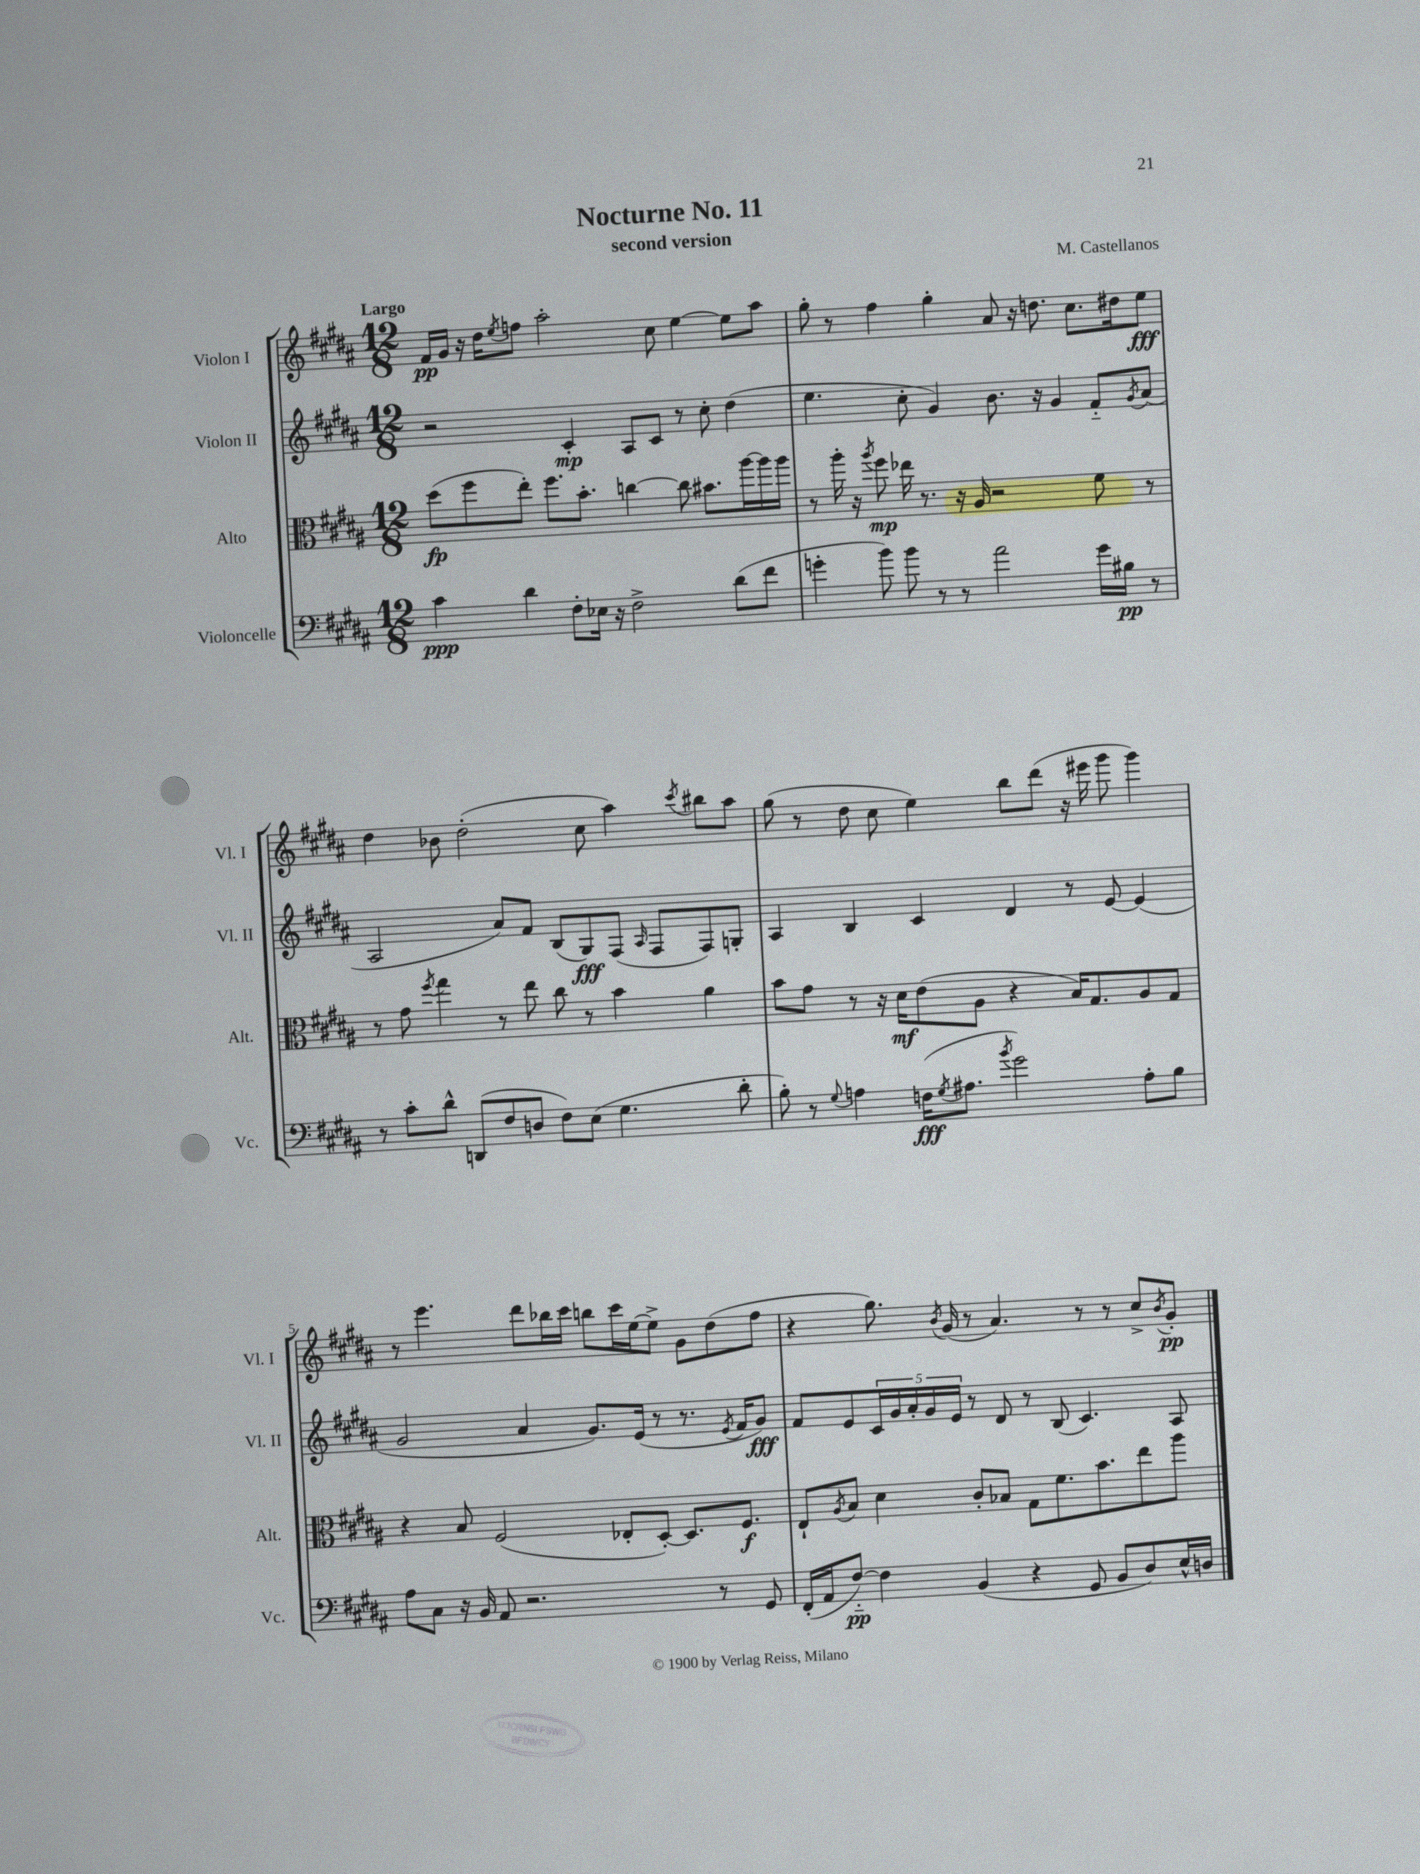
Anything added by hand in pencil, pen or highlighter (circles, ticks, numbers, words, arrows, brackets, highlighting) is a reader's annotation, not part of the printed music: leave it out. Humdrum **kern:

**kern	**dynam	**kern	**dynam	**kern	**dynam	**kern	**dynam
*part4	*part4	*part3	*part3	*part2	*part2	*part1	*part1
*staff4	*staff4	*staff3	*staff3	*staff2	*staff2	*staff1	*staff1
*I"Violoncelle	*	*I"Alto	*	*I"Violon II	*	*I"Violon I	*
*I'Vc.	*	*I'Alt.	*	*I'Vl. II	*	*I'Vl. I	*
*clefF4	*	*clefC3	*	*clefG2	*	*clefG2	*
*k[f#c#g#d#a#]	*	*k[f#c#g#d#a#]	*	*k[f#c#g#d#a#]	*	*k[f#c#g#d#a#]	*
*M12/8	*	*M12/8	*	*M12/8	*	*M12/8	*
=1	=1	=1	=1	=1	=1	=1	=1
!	!	!	!	!	!	!LO:TX:a:B:t=Largo	!
4c#\	ppp	(8dd#\L	fp	2r	.	16f#/LL	pp
.	.	.	.	.	.	16g#/JJ	.
.	.	8ff#\	.	.	.	16r	.
.	.	.	.	.	.	16dd#\KL	.
.	.	.	.	.	.	8qee/	.
4d#\	.	8ee'\J)	.	.	.	8ffn\J	.
.	.	8.ff#\L	.	.	.	2aa#'\	.
8F#'\L	.	.	.	4c#'/	mp	.	.
.	.	8.b'\J	.	.	.	.	.
16E-X\Jk	.	.	.	.	.	.	.
16r	.	.	.	.	.	.	.
2F#^\	.	[4ccn\	.	8A#/L	.	.	.
.	.	.	.	8c#/J	.	8cc#\	.
.	.	8cc\]	.	8r	.	[4ee\	.
.	.	8.b#X\L	.	8cc#'\	.	.	.
(8d#\L	.	.	.	(4dd#\	.	8ee\L]	.
.	.	[16aa#\L	.	.	.	.	.
8f#\J	.	16aa#\]	.	.	.	8aa#\J	.
.	.	16aa#\JJ	.	.	.	.	.
=2	=2	=2	=2	=2	=2	=2	=2
4gn'\	.	8r	.	4.ee\	.	8gg#'\	.
.	.	16aa#'\	.	.	.	8r	.
.	.	16r	.	.	.	.	.
.	.	8qaa#/	.	.	.	.	.
8b\)	.	8ff#\	mp	.	.	4ff#\	.
8b\	.	16ee-X\	.	8cc#'\	.	.	.
.	.	8.r	.	.	.	.	.
8r	.	.	.	4g#/)	.	4gg#'\	.
8r	.	16r	.	.	.	.	.
.	.	16A#/	.	.	.	.	.
2a#\	.	2r	.	8.b\	.	8a#/	.
.	.	.	.	.	.	16r	.
.	.	.	.	16r	.	8.ddn\	.
.	.	.	.	4g#/	.	.	.
.	.	.	.	.	.	8.cc#\L	.
16g\LL	.	8f#\	.	8f#/L	.	.	.
16B#X\JJ	pp	.	.	.	.	16dd#X\k	.
.	.	.	.	8qg#/	.	.	.
8r	.	8r	.	(8a#/J	.	8ee\J	fff
!!LO:LB:g=z
=3	=3	=3	=3	=3	=3	=3	=3
8r	.	8r	.	2A#/	.	4dd#\	.
8c#'\L	.	8g#\	.	.	.	.	.
.	.	8qff#/	.	.	.	.	.
8d#^^\J	.	4gg#\	.	.	.	8b-X\	.
(8DDn/L	.	.	.	.	.	(2dd#'\	.
8F#/	.	8r	.	8a#/L)	.	.	.
8Dn/J	.	8ee\	.	8f#/J	.	.	.
8F#\L)	.	8cc#\	.	(8B/L	.	.	.
(8E\J	.	8r	.	8G#/)	fff	8cc#\	.
4.G#\	.	4b\	.	(8F#/J	.	4aa#\)	.
.	.	.	.	16qqA#/	.	.	.
.	.	.	.	8F#/L	.	.	.
.	.	.	.	.	.	8qccc#/	.
.	.	4a#\	.	8F#/)	.	8bb#X\L	.
8d#'\	.	.	.	8Gn'/J	.	8aa#\J	.
=4	=4	=4	=4	=4	=4	=4	=4
8B'\)	.	8b\L	.	4A#/	.	(8gg#\	.
8r	.	8g#\J	.	.	.	8r	.
8qqG#/	.	.	.	.	.	.	.
4An\	.	8r	.	4B/	.	8dd#\	.
.	.	16r	.	.	.	8cc#\	.
.	.	16d#\KL	mf	.	.	.	.
(16Fn\KL	fff	(8e\	.	4c#/	.	4ee\)	.
8qG#/	.	.	.	.	.	.	.
8.A#X\J	.	.	.	.	.	.	.
.	.	8A#\J	.	.	.	.	.
8qb/	.	.	.	.	.	.	.
2g#\)	.	4r	.	4d#/	.	8bb\L	.
.	.	.	.	.	.	(8ddd#\J	.
.	.	16B/KL)	.	8r	.	16r	.
.	.	8.G#/	.	.	.	16eee#X\	.
.	.	.	.	[8e/	.	8ggg#\	.
8A#'\L	.	8A#/	.	(4e/]	.	4ggg#\)	.
8B\J	.	8G#/J	.	.	.	.	.
!!LO:LB:g=z
=5	=5	=5	=5	=5	=5	=5	=5
8A#\L	.	4r	.	2g#/	.	8r	.
8C#\J	.	.	.	.	.	4.eee\	.
16r	.	8B/	.	.	.	.	.
16BB/	.	.	.	.	.	.	.
8AA#/	.	(2F#/	.	.	.	.	.
2.r	.	.	.	4a#/	.	8ddd#\L	.
.	.	.	.	.	.	16bb-X\L	.
.	.	.	.	.	.	16ccc#\JJ	.
.	.	.	.	8.g#/L)	.	8bbn\L	.
.	.	8E-X'/L	.	.	.	16ccc#\L	.
.	.	.	.	(16e/Jk	.	[16ee\J	.
.	.	[8D#'/J)	.	8r	.	8ee^\J]	.
.	.	8.D#/L]	.	8.r	.	8g#\L	.
8r	.	.	.	.	.	(8dd#\	.
.	.	.	.	8qe/	.	.	.
.	.	8.F#/J	f	16f#/KL	.	.	.
8GG#/	.	.	.	8g#/J)	fff	8ff#\J	.
=6	=6	=6	=6	=6	=6	=6	=6
(16FF#'/LL	.	8E`/L	.	8f#/L	.	4r	.
16AA#/J	.	.	.	.	.	.	.
.	.	8qA#/	.	.	.	.	.
[8F#/J)	pp	8B/J	.	8e/	.	.	.
4F#\]	.	4d#\	.	20c#/L	.	8.gg#\)	.
.	.	.	.	20g#/	.	.	.
.	.	.	.	20a#'/	.	.	.
.	.	.	.	20g#/	.	.	.
.	.	.	.	.	.	8qb/	.
.	.	.	.	.	.	(16g#/	.
.	.	.	.	20e/JJ	.	.	.
(4BB/	.	8c#'/L	.	8r	.	8r	.
.	.	8B-X/J	.	8d#/	.	4.a#/)	.
4r	.	8G#\L	.	8r	.	.	.
.	.	8.f#\	.	(8B/	.	.	.
8GG#/	.	.	.	4.c#/)	.	8r	.
.	.	8.b\	.	.	.	.	.
8BB/L	.	.	.	.	.	8r	.
8D#/)	.	8ee\	.	.	.	8cc#^/L	.
.	.	.	.	.	.	8qb/	.
16E^^/L	.	8aa#\J	.	8A#/	.	8g#'/J	pp
16Dn/JJ	.	.	.	.	.	.	.
==	==	==	==	==	==	==	==
*-	*-	*-	*-	*-	*-	*-	*-
